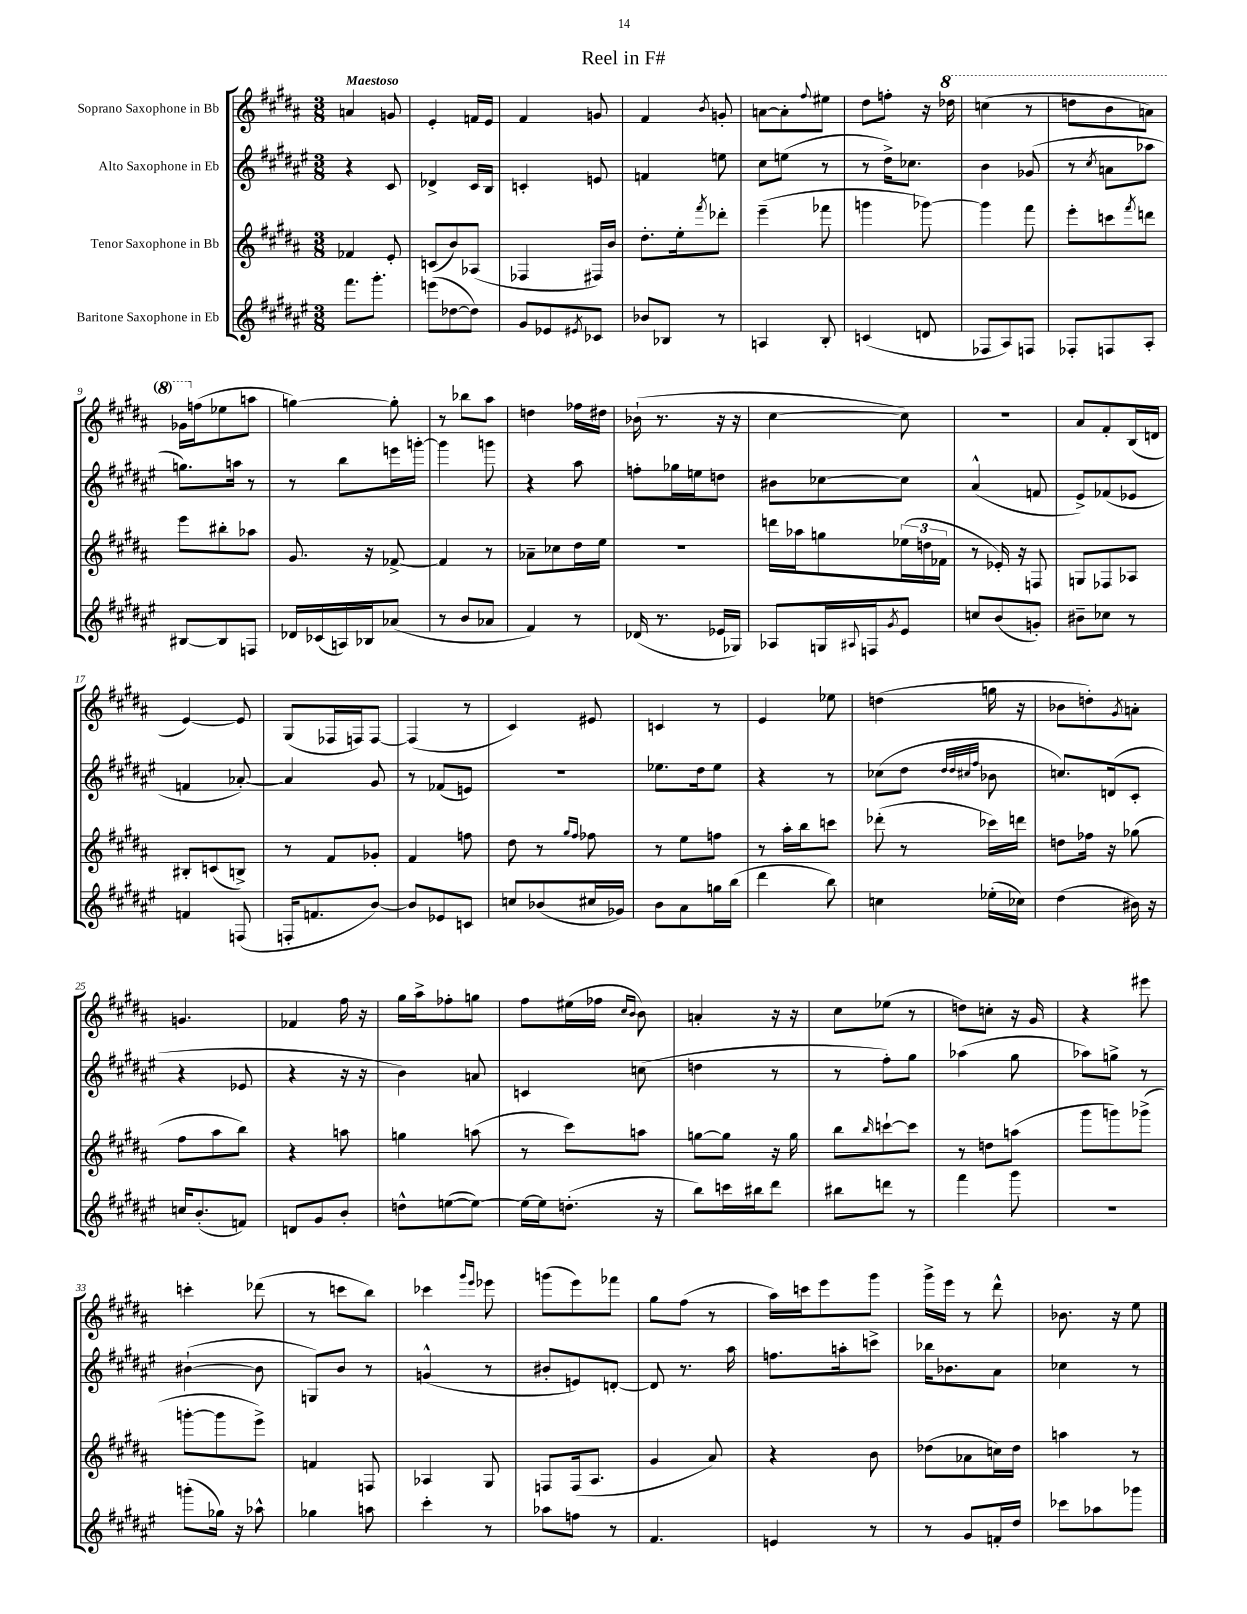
\header { title = "Reel in F#" }
<<
\new StaffGroup <<
\new Staff = "s0" \with { instrumentName = "Soprano Saxophone in Bb" } {
    \clef treble \key b \major \numericTimeSignature \time 3/8 \tempo "Maestoso"
    a'4 g'8 |
    e'4-. f'16 e'16 |
    fis'4 g'8 |
    fis'4 \acciaccatura { b'8 } g'8-. |
    a'8~ a'8-. \appoggiatura { fis''8 } eis''8 |
    dis''8 f''8-. r16 \ottava #1 des'''16 |
    c'''4( r8 |
    d'''8 b''8 a''8) |
    ges''16 \ottava #0 f''16( ees''8 a''8 |
    g''4~) g''8-. |
    r8 bes''8 ais''8 |
    d''4 fes''16 dis''16 |
    bes'16-!( r8. r16 r16 |
    cis''4~ cis''8) |
    r4. |
    ais'8 fis'8-. b16( d'16 |
    e'4~) e'8 |
    gis8( fes16 f16) f8~ |
    f4( r8 |
    cis'4) eis'8 |
    c'4 r8 |
    e'4 ees''8 |
    d''4( g''16 r16 |
    bes'8 d''8-.) \acciaccatura { gis'8 } a'8-. |
    g'4. |
    fes'4 fis''16 r16 |
    gis''16 ais''16-> fes''8-. g''8 |
    fis''8 eis''16( fes''16 \grace { cis''16 b'16 } b'8) |
    a'4-. r16 r16 |
    cis''8 ees''8( r8 |
    d''8) c''8-. r16 gis'16 |
    r4 eis'''8 |
    c'''4-. des'''8( |
    r8 c'''8 b''8) |
    ces'''4 \grace { gis'''16 e'''16 } ees'''8 |
    g'''8( e'''8) fes'''8 |
    gis''8 fis''8( r8 |
    ais''16) c'''16 e'''8 gis'''8 |
    gis'''16-> e'''16 r8 dis'''8-^ |
    bes'8. r16 e''8 \bar "|." |
}
\new Staff = "s1" \with { instrumentName = "Alto Saxophone in Eb" } {
    \clef treble \key fis \major \numericTimeSignature \time 3/8
    r4 cis'8 |
    des'4-> cis'16 b16 |
    c'4-. e'8 |
    f'4 e''8 |
    cis''8 e''8( r8 |
    r8 dis''16->) ces''8. |
    b'4 ges'8( |
    r8 \acciaccatura { cis''8 } a'8 aes''8 |
    g''8.) a''16 r8 |
    r8 b''8 e'''16 g'''16~-. |
    g'''4 g'''8 |
    r4 ais''8 |
    f''8-. ges''16 e''16 d''8 |
    bis'8 ces''8~ ces''8 |
    ais'4-^( f'8 |
    eis'8->) fes'8( ees'8 |
    f'4 aes'8~-.) |
    aes'4 gis'8 |
    r8 fes'8( e'8) |
    R4. |
    ees''8. dis''16 ees''8 |
    r4 r8 |
    ces''8( dis''8 \grace { dis''32 dis''32 cis''32 fis''32 } bes'8 |
    c''8.) d'16( cis'8-. |
    r4 ees'8 |
    r4 r16 r16 |
    b'4) a'8 |
    c'4 c''8( |
    d''4 r8 |
    r8 fis''8-.) gis''8 |
    aes''4( gis''8 |
    aes''8) g''8-> r8 |
    bis'4~-!( bis'8 |
    g8) b'8 r8 |
    g'4-^( r8 |
    bis'8-. e'8) d'8~-. |
    d'8 r8. ais''16 |
    f''8. a''16-. c'''8-> |
    bes''16 bes'8. ais'8 |
    ces''4 r8 \bar "|." |
}
\new Staff = "s2" \with { instrumentName = "Tenor Saxophone in Bb" } {
    \clef treble \key b \major \numericTimeSignature \time 3/8
    fes'4 e'8-. |
    c'8( b'8) aes8( |
    fes4 fis16) b'16 |
    dis''8.-. e''16-. \acciaccatura { fis'''8 } des'''8-. |
    e'''4--( fes'''8 |
    g'''4 ges'''8~) |
    ges'''4 fis'''8 |
    e'''8-. c'''8 \acciaccatura { fis'''8 } d'''8 |
    e'''8 bis''8-. aes''8 |
    gis'8. r16 fes'8~-> |
    fes'4 r8 |
    aes'8-- ces''8 dis''16 e''16 |
    R4. |
    d'''16 aes''16 g''8 \tuplet 3/2 { ees''16( d''16 fes'16 } |
    r8 ees'16-.) r16 f8 |
    g8 fes8 aes8 |
    bis8-. c'8( b8->) |
    r8 fis'8 ges'8-. |
    fis'4 f''8 |
    dis''8 r8 \grace { gis''16 fis''16 } fes''8 |
    r8 e''8 f''8 |
    r8 ais''16-. b''16 c'''8 |
    des'''8-.( r8 ces'''16) d'''16 |
    d''8 fes''16 r16 ges''8( |
    fis''8 ais''8 b''8) |
    r4 a''8 |
    g''4 a''8( |
    r8 cis'''8) a''8 |
    g''8~ g''8 r16 g''16 |
    b''8 \grace { b''16 } c'''8~-! c'''8 |
    r8 d''8 a''8( |
    gis'''8 g'''8) ges'''8->( |
    g'''8~-. g'''8 e'''8->) |
    f'4 f8 |
    aes4 gis8 |
    f8 f16( ais8. |
    gis'4 ais'8) |
    r4 b'8 |
    des''8( aes'8 c''16) des''16 |
    a''4 r8 \bar "|." |
}
\new Staff = "s3" \with { instrumentName = "Baritone Saxophone in Eb" } {
    \clef treble \key fis \major \numericTimeSignature \time 3/8
    fis'''8. gis'''8.-. |
    e'''8( des''8~ des''8) |
    gis'8 ees'8 \acciaccatura { eis'8 } ces'8 |
    bes'8 bes8 r8 |
    a4 b8-. |
    c'4( d'8 |
    fes8 ais8) f8 |
    fes8-. f8 ais8-. |
    bis8~ bis8 f8 |
    des'16 ces'16( a16) bes16 aes'8( |
    r8 b'8 aes'8 |
    fis'4) r8 |
    des'16( r8. ees'16 ges16) |
    aes8 g16 \appoggiatura { ais8 } f16 \acciaccatura { gis'8 } eis'8 |
    c''8 b'8( g'8-.) |
    bis'8-- ces''8 r8 |
    f'4 f8( |
    f16-. f'8. b'8~) |
    b'8 ees'8 c'8 |
    c''8 bes'8( cis''16 ges'16) |
    b'8 ais'8 g''16 b''16( |
    dis'''4 b''8) |
    c''4 ees''16-.( ces''16) |
    dis''4( bis'16) r16 |
    c''16 b'8.-.( f'8) |
    d'8 gis'8 b'8-. |
    d''8-^ e''8~( e''8~) |
    e''16~ e''16 d''8.-.( r16 |
    b''8) c'''16 bis''16 dis'''8 |
    bis''8 d'''8 r8 |
    fis'''4 gis'''8 |
    R4. |
    g'''8-.( ges''16) r16 aes''8-^ |
    ges''4 a''8 |
    cis'''4-. r8 |
    aes''8 f''8 r8 |
    fis'4. |
    e'4 r8 |
    r8 gis'8 f'16-. dis''16 |
    ces'''8 aes''8 ges'''8 \bar "|." |
}
>>
>>
